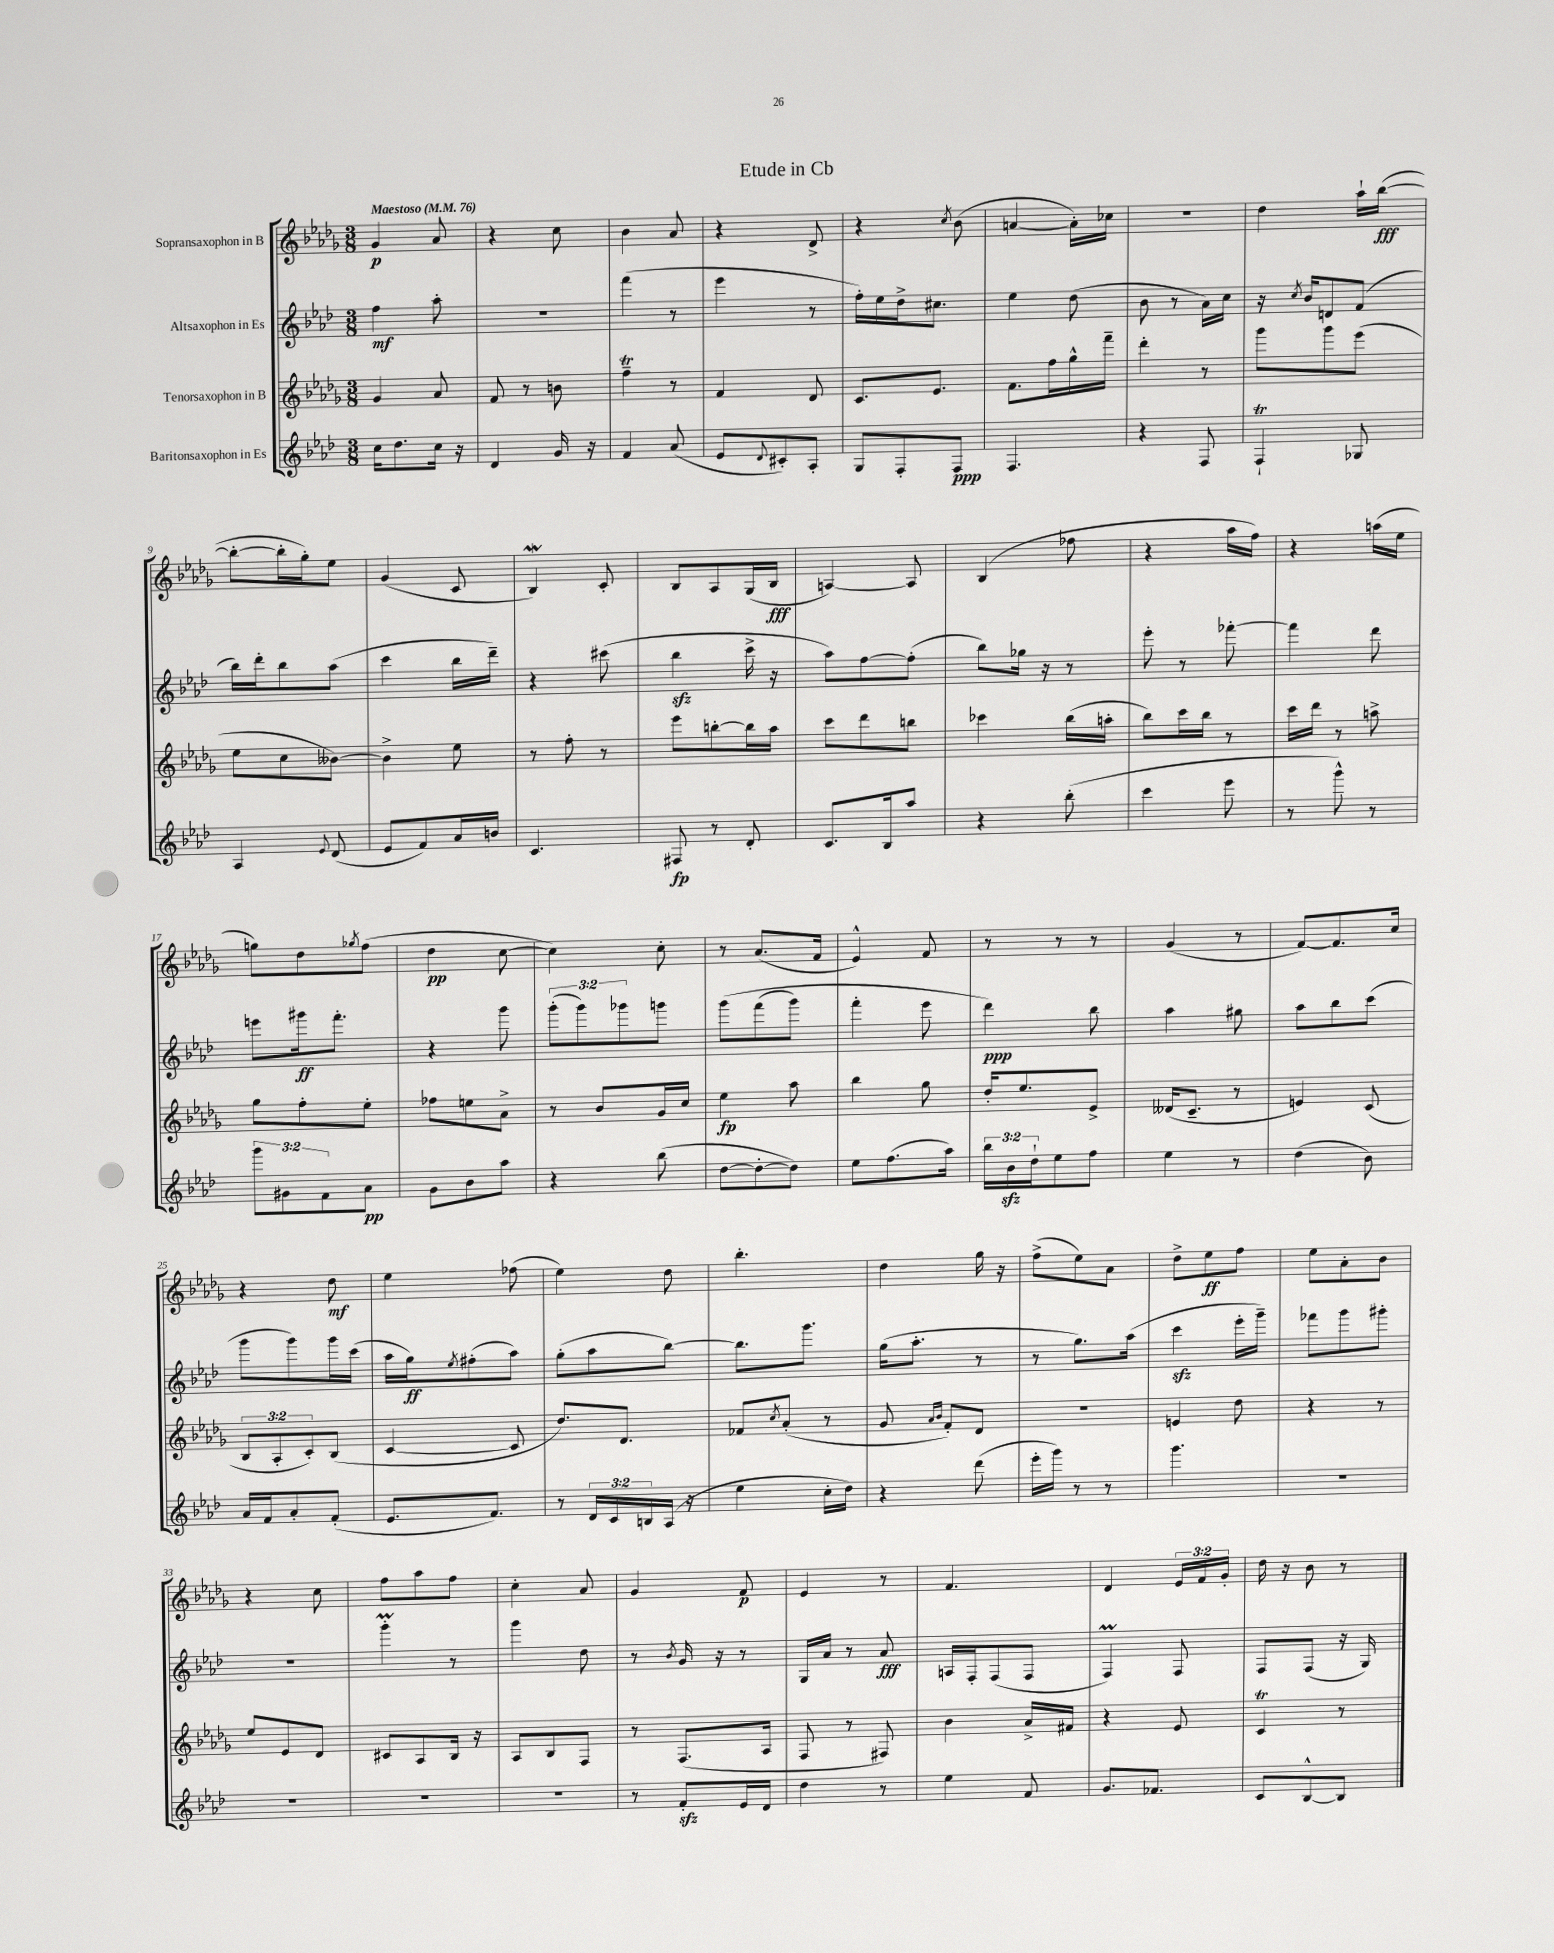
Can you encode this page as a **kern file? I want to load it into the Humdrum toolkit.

**kern	**kern	**kern	**kern
*staff4	*staff3	*staff2	*staff1
*clefG2	*clefG2	*clefG2	*clefG2
*k[b-e-a-d-]	*k[b-e-a-d-g-]	*k[b-e-a-d-]	*k[b-e-a-d-g-]
*M3/8	*M3/8	*M3/8	*M3/8
*MM76	*MM76	*MM76	*MM76
16cc\LK	4g-/	4ff\	4g-/
8.dd-\	.	.	.
16cc\Jk	8a-/	8aa-'\	8a-/
16r	.	.	.
=	=	=	=
4d-/	8f/	4.r	4r
.	8r	.	.
16g/	8b\	.	8cc\
16r	.	.	.
=	=	=	=
4f/	4ff~\	(4fff\	4b-\
(8a-/	8r	8r	8a-/
=	=	=	=
8e-/L	4f/	4eee-\	4r
8qqd-/	.	.	.
8c#'/)	.	.	.
8A-'/J	8d-/	8r	8d-^/
=	=	=	=
8G/L	8.c/L	16ff'\LL)	4r
.	.	16ee-\	.
8F'/	.	16dd-^\J	.
.	8.e-/J	8.cc#\J	.
.	.	.	8qcc/
8F/J	.	.	(8b-\
=	=	=	=
4.F/	8.f\L	4ee-\	[4a/
.	16ff\L	.	.
.	16gg-^^\	(8dd-\	16a'\]LL)
.	16fff~\JJ	.	16cc-\JJ
=	=	=	=
4r	4ddd-'\	8b-\	4.r
.	.	8r	.
8F/	8r	16a-\LL)	.
.	.	16cc\JJ	.
=	=	=	=
4F`/	8ggg-\L	16r	4dd-\
.	.	8qcc/	.
.	.	16b-/LK	.
.	8ggg-\	8d/	.
8G-/	(8eee-\J	(8f/J	16aa-`\LL
.	.	.	([16bb-\JJ
=	=	=	=
4A-/	8ee-\L	16bb-\LL)	8bb-'\_L
.	.	16ddd-'\J	.
.	8cc\	8bb-\	16bb-'\]L
.	.	.	16gg-'\J)
8qqe-/	.	.	.
(8d-/	[8b--\J)	(8aa-\J	8ee-\J
=	=	=	=
8e-/L	4b--^\]	4ccc\	(4g-/
8f/)	.	.	.
16a-/L	8ee-\	16bb-\LL	8c/
16b/JJ	.	16ddd-~\JJ)	.
=	=	=	=
4.c/	8r	4r	4B-/)
.	8ff'\	.	.
.	8r	(8ccc#\	8c'/
=	=	=	=
8F#/	8eee-\L	4bb-\	8B-/L
8r	[8bb'\	.	8A-/
8d-'/	16bb\]L	16ccc^\	(16G-/L
.	16aa-\JJ	16r	16B-/JJ
=	=	=	=
8.c/L	8ccc\L	8aa-\L)	[4A/)
.	8ddd-\	[8ff\	.
16B-/k	.	.	.
8aa-/J	8bb\J	(8ff'\]J	8A/]
=	=	=	=
4r	4ccc-\	8bb-\L)	(4B-/
.	.	16gg-\Jk	.
.	.	16r	.
(8bb-'\	(16bb-\LL	8r	8ff-\
.	16aa'\JJ	.	.
=	=	=	=
4ccc\	8bb-\L)	8eee-'\	4r
.	16ccc\L	8r	.
.	16bb-\JJ	.	.
8eee-\	8r	[8fff-'\	16aa-\LL
.	.	.	16ff\JJ)
=	=	=	=
8r	16ccc\LL	4fff-\]	4r
.	16ddd-\JJ	.	.
8ggg^^\)	8r	.	.
8r	8aa^\	8ddd-\	(16aa\LL
.	.	.	16ee-\JJ
=	=	=	=
12ggg\L	8gg-\L	8eee\L	8gg\L)
12g#\	.	.	.
.	8ff'\	16ggg#\k	8dd-\
12f\	.	.	.
.	.	8.fff'\J	.
.	.	.	8qgg-/
8a-\J	8ee-'\J	.	(8ff\J
=	=	=	=
8g\L	8ff-\L	4r	4dd-\
8b-\	8ee\	.	.
8aa-\J	8a-^\J	8ggg\	[8cc\
=	=	=	=
4r	8r	(12ggg'\L	4cc\])
.	.	12ggg\)	.
.	8b-/L	.	.
.	.	12ggg-\	.
(8bb-\	16g-/L	8ggg\J	8cc'\
.	16cc/JJ	.	.
=	=	=	=
[8dd-\L	4ee-\	&(8ggg\L	8r
8dd-'\_	.	(8fff\	(8.a-/L
8dd-\]J)	8aa-\	8ggg\J)	.
.	.	.	16f/Jk
=	=	=	=
8ee-\L	4bb-\	4fff'\	4e-^^/)
(8.ff\	.	.	.
.	8gg-\	8eee-\	8f/
16aa-\Jk)	.	.	.
=	=	=	=
24bb-\LL	16dd-'/LK	4ddd-\&)	8r
24b-\	.	.	.
.	8.ee-/	.	.
24dd-`\J	.	.	.
8ee-\	.	.	8r
8ff\J	8e-^/J	8bb-\	8r
=	=	=	=
4ee-\	(16d--/LK	4aa-\	(4g-/
.	8.c~/J	.	.
8r	8r	8gg#\	8r
=	=	=	=
(4dd-\	4e/)	8aa-\L	[8f/L)
.	.	8bb-\	8.f/]
8b-\)	(8c/	(8ccc\J	.
.	.	.	16cc/Jk
=	=	=	=
16a-/LL	12B-/L	8ggg\L	4r
16f/J	.	.	.
.	12A-'/	.	.
8a-'/	.	8ggg\)	.
.	12c'/)	.	.
(8f'/J	(8B-/J	16ggg\L	8dd-\
.	.	(16ccc\JJ	.
=	=	=	=
8.e-/L	[4c/	16aa-\LL	4ee-\
.	.	16gg\J)	.
.	.	8qee-/	.
.	.	(8ff#'\	.
8.f/J)	.	.	.
.	8c/]	8aa-\J)	(8ff-\
=	=	=	=
8r	8.dd-/L)	(8gg'\L	4ee-\)
24d-/LL	.	8aa-\	.
24c/	.	.	.
.	8.d-/J	.	.
24B/	.	.	.
(16A-/JJ	.	[8bb-\J)	8dd-\
16r	.	.	.
=	=	=	=
4ee-\	8f-/L	8.bb-\]L	4.bb-'\
.	8qcc/	.	.
.	(8a-'/J	.	.
.	.	8.ggg\J	.
16cc'\LL	8r	.	.
16dd-\JJ)	.	.	.
=	=	=	=
4r	8g-/	(16gg\LK	4dd-\
.	.	8.aa-'\J	.
.	16qqa-/LL	.	.
.	16qqb-/JJ	.	.
.	8f'/L)	.	.
(8ddd-\	8d-/J	8r	16gg-\
.	.	.	16r
=	=	=	=
16eee-'\LL	4.r	8r	(8ff^\L
16ggg\JJ)	.	.	.
8r	.	8.gg\L)	8ee-\)
8r	.	.	8a-\J
.	.	(16aa-\Jk	.
=	=	=	=
4.ggg\	4e/	4ccc\	8dd-^\L
.	.	.	8ee-\
.	8dd-\	16eee-'\LL	8ff\J
.	.	16ggg~\JJ)	.
=	=	=	=
4.r	4r	8fff-\L	8ee-\L
.	.	8ggg\	8a-'\
.	8r	8ggg#'\J	8b-\J
=	=	=	=
4.r	8ee-/L	4.r	4r
.	8e-/	.	.
.	8d-/J	.	8cc\
=	=	=	=
4.r	8c#/L	4ggg'\	8ff\L
.	8A-/	.	8aa-\
.	16B-/Jk	8r	8ff\J
.	16r	.	.
=	=	=	=
4.r	8A-/L	4ggg\	4cc'\
.	8B-/	.	.
.	8F/J	8dd-\	8a-/
=	=	=	=
8r	8r	8r	4g-/
.	.	8qb-/	.
8f'/L	(8.F/L	16g/	.
.	.	16r	.
16e-/L	.	8r	8f/
16d-/JJ	16A-/Jk	.	.
=	=	=	=
4dd-\	8F/	16G/LL	4e-/
.	.	16a-/JJ	.
.	8r	8r	.
8r	8F#/)	8a-/	8r
=	=	=	=
4ee-\	4b-\	16A/LL	4.f/
.	.	16F'/J	.
.	.	(8F/	.
8f/	16a-^/LL	8F/J	.
.	16f#/JJ	.	.
=	=	=	=
8.g/L	4r	4F/)	4d-/
8.f-/J	.	.	.
.	8e-/	8F/	24e-/LL
.	.	.	24f/
.	.	.	24g-'/JJ
=	=	=	=
8c/L	4c/	8F/L	16dd-\
.	.	.	16r
[8B-^^/	.	(8F/J	8b-\
8B-/]J	8r	16r	8r
.	.	16G/)	.
==	==	==	==
*-	*-	*-	*-
